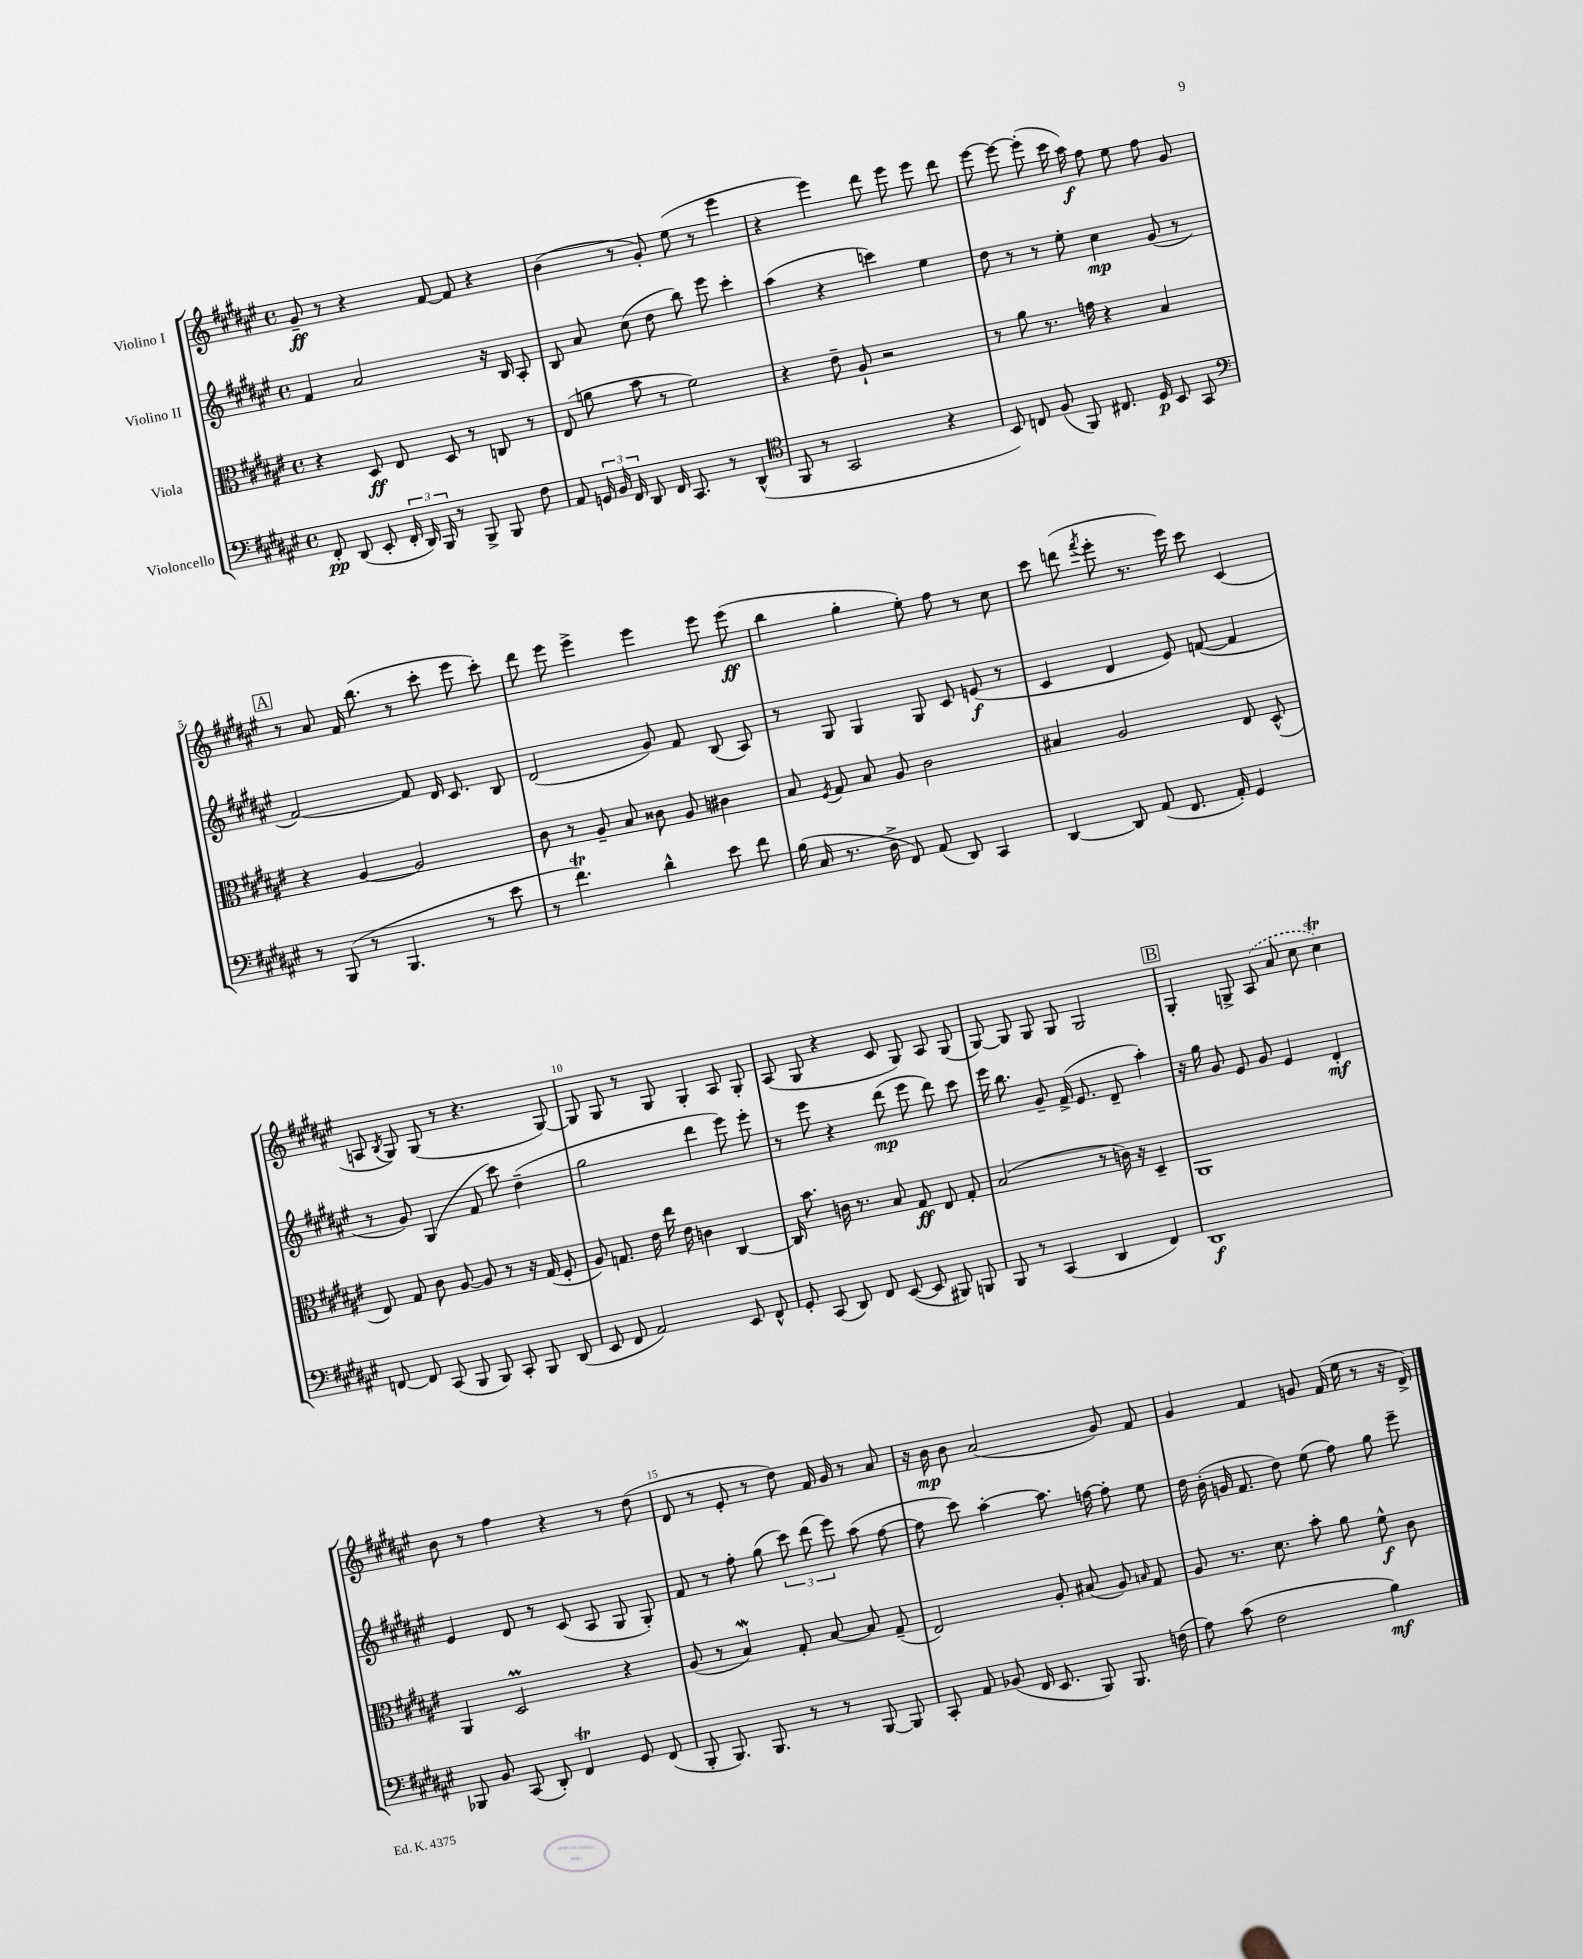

**kern	**kern	**kern	**kern
*staff4	*staff3	*staff2	*staff1
*clefF4	*clefC3	*clefG2	*clefG2
*k[f#c#g#d#a#e#]	*k[f#c#g#d#a#e#]	*k[f#c#g#d#a#e#]	*k[f#c#g#d#a#e#]
*M4/4	*M4/4	*M4/4	*M4/4
*met(c)	*met(c)	*met(c)	*met(c)
8FF#'/	4r	4f#/	8g#~/
(8DD#/	.	.	8r
8EE#'/	8D#/	2a#/	4r
24FF#'/	8E#/	.	.
24DD#/)	.	.	.
24BBB/	.	.	.
8r	8D#/	.	[8f#/
8BBB^/	8r	.	8f#/]
8BBB/	8C/	16r	4r
.	.	16B/	.
8F#\	8r	8A#'/	.
=	=	=	=
8AA#/	(8E#/	8B/	(4b\
24GG/	8a\	8a#/	.
24BB/	.	.	.
24FF#/	.	.	.
8DD#/	8b\	(8cc#\	8r
16FF#/	8r	8dd#\	8g#'/)
8.CC#/	.	.	.
.	2f#\)	8bb\)	(8ee#\
8r	.	8eee#\	8r
(4DD#^^/	.	4ccc#'\	4eee#\
=	=	=	=
*clefC4	*	*	*
8FF#/	4r	(4aa#\	4r
8r	.	.	.
2GG#/	8e#~\	4r	4eee#\)
.	8A#`/	.	.
.	2r	4ccc\)	8ddd#\
.	.	.	8eee#\
4r	.	4ee#\	8eee#\
.	.	.	8ddd#\
=	=	=	=
8BB/)	8r	8dd#\	[8eee#\
8C/	8a#\	8r	8eee#\_
(8F#/	8.r	8r	(8eee#'\]
8FF#/)	.	8ee#'\	16ccc#\
.	16g\	.	16aa#\)
8.C#/	4r	4cc#\	8ff#\
.	.	.	8ee#\
16D#/	.	.	.
8BB/	4B/	(8g#/	8ff#\
8GG#/	.	8r	8g#/
=	=	=	=
*clefF4	*	*	*
8r	4r	[2f#/)	8r
(8BBB/	.	.	8a#/
8r	[4A#/	.	16f#/
.	.	.	(8.bb\
4.BBB/	.	.	.
.	2A#/]	8f#/]	8r
.	.	16d#/	8ccc#'\
.	.	8.c#/	.
8r	.	.	8eee#\
8e#\	.	8B/	8ccc#'\)
=	=	=	=
8r	8c#\	(2d#/	8ddd#\
4.f#\)	8r	.	8eee#\
.	8A#~/	.	4eee#^\
.	8B/	.	.
4d#^^\	8c##\	8g#/)	4eee#\
.	8A#/	8f#/	.
8e#\	4c#\	(8B/	8eee#\
8f#\	.	8A#/)	(8eee#\
=	=	=	=
(16B\	8B/	8r	4bb\
16C#/	.	.	.
.	8qF#/	.	.
8.r	8G#/	8G#/	.
.	8B/	4G#/	4gg#'\
16D#^\	.	.	.
8FF#/)	8A#/	.	.
(8AA#/	2c#\	8G#/	8ee#'\)
8DD#/)	.	8c#/	8ff#\
4CC#/	.	(8e/	8r
.	.	8r	8cc#\
=	=	=	=
[4DD#/	4B#/	4c#/	8ccc#\
.	.	.	(8ddd\
.	.	.	8qfff#/
8DD#/]	2A#/	4d#/	8eee#'\
(8AA#/	.	.	8.r
8.FF#/	.	8e#/)	.
.	.	.	16eee#\)
.	.	([8f/	8ccc#\
16AA#'/)	.	.	.
4GG#/	8E#/	4f/]	(4c#/
.	(8D#^^/	.	.
=	=	=	=
[8FF/	8E#/)	8r	8A/
.	.	.	8qB/
8FF/]	8G#/	8g#/)	8G#/)
(8CC#/	8c#\	(4G#/	(8G#/
8BBB/	[8A#/	.	8r
8BBB/)	8A#/]	8f#/	4.r
8CC#'/	8r	8ccc#\)	.
8BBB/	16r	(4dd#~\	.
.	(16G#/	.	.
(8DD#/	8F#'/	.	[8G#/)
=	=	=	=
8EE#/	8A#/)	2gg#\	8G#/]
8FF#/	8.G/	.	8G#/
2AA#/)	.	.	8r
.	16e#\	.	.
.	16ee#\	.	8G#/
.	16e#\	.	.
.	4c\	4ddd#\	4G#'/
8EE#/	[4C#/	8eee#\)	8A#/
8FF#^^/	.	8eee#'\	8G#'/
=	=	=	=
8GG#'/	16C#/]	8r	(8A#/
.	8.b\	.	.
(8CC#/	.	8eee#\	8G#/
8DD#/)	16c\	4r	4r
.	8.r	.	.
8FF#/	.	.	.
([8EE#/	8B/	(8ddd#\	8c#/
8EE#/]	8G#/	8eee#\	8G#/)
8BBB#/)	8E#/	8ddd#\)	8A#/
8BBB/	8G#'/	8ccc#\	(8G#/
=	=	=	=
8BBB/	(2B/	16eee#\	[8G#/)
.	.	8.bb\	.
8r	.	.	8G#/]
(4CC#/	.	8g#~/	8G#/
.	.	(16f#^/	8G#/
.	.	8.e#/	.
4DD#/	8r	.	2G#/
.	16c\)	8d#~/	.
.	16r	.	.
4FF#/)	4D#~/	4aa#'\)	.
=	=	=	=
1DD#	1AA#	16r	4G#'/
.	.	16gg#\	.
.	.	8g#/	.
.	.	8e#/	8G^/
.	.	8g#/	(8A#/
.	.	4e#/	8a#/
.	.	.	8cc#\
.	.	4d#'/	4cc#\)
=	=	=	=
8BBB-/	4AA#/	4e#/	8b\
8BB/	.	.	8r
(8CC#/	2D#/	8d#/	4ff#\
8DD#'/)	.	8r	.
4FF#/	.	(8c#/	4r
.	.	8A#/	.
8GG#/	4r	8G#/	8r
(8FF#/	.	8G#'/)	(8dd#\
=	=	=	=
8BBB'/	(8A#/	8f#/	8d#/
8.BBB/)	8r	8r	8r
.	4B/)	8ff#'\	8e#'/
8.BBB/	.	.	.
.	.	(8gg#\	8r
8r	8G#'/	12ccc#\)	8dd#\)
.	.	(12ddd#\	.
8r	[8B/	.	16f#/
.	.	12eee#\)	.
.	.	.	16g#/
[8BBB/	8B/]	(8aa#\	8r
8BBB/]	(8G#~/	[8ff#\	8a#/
=	=	=	=
8CC#'/	2E#/)	8ff#\]	16r
.	.	.	16b\
8AA#/	.	8ccc#\)	8b\
(8BB-/	.	[4aa#'\	(2a#/
16FF#/	.	.	.
8.EE#/	.	.	.
.	8A#'/	8.aa#\]	.
8BBB/)	(8B#/	.	.
.	.	[16ff\	.
8.BBB/	8A#/)	8ff'\]	8g#/)
.	16qqB/	.	.
.	8G#/	8ee#\	8f#/
(16F\	.	.	.
=	=	=	=
8A#\)	8A#/	16dd#\	4g#/
.	.	(16b'\	.
(8c#\	8.r	16g/	.
.	.	8.f#/	.
2F#\	.	.	4f#/
.	8.d#\	.	.
.	.	8dd#\)	.
.	8b'\	(8ee#\	8g/
.	8a#\	8ff#\)	(16f#/
.	.	.	16ee#\
4B\)	8f#^^\	8gg#\	8r
.	8c#\	8eee#~\	16r
.	.	.	16d#^/)
==	==	==	==
*-	*-	*-	*-
